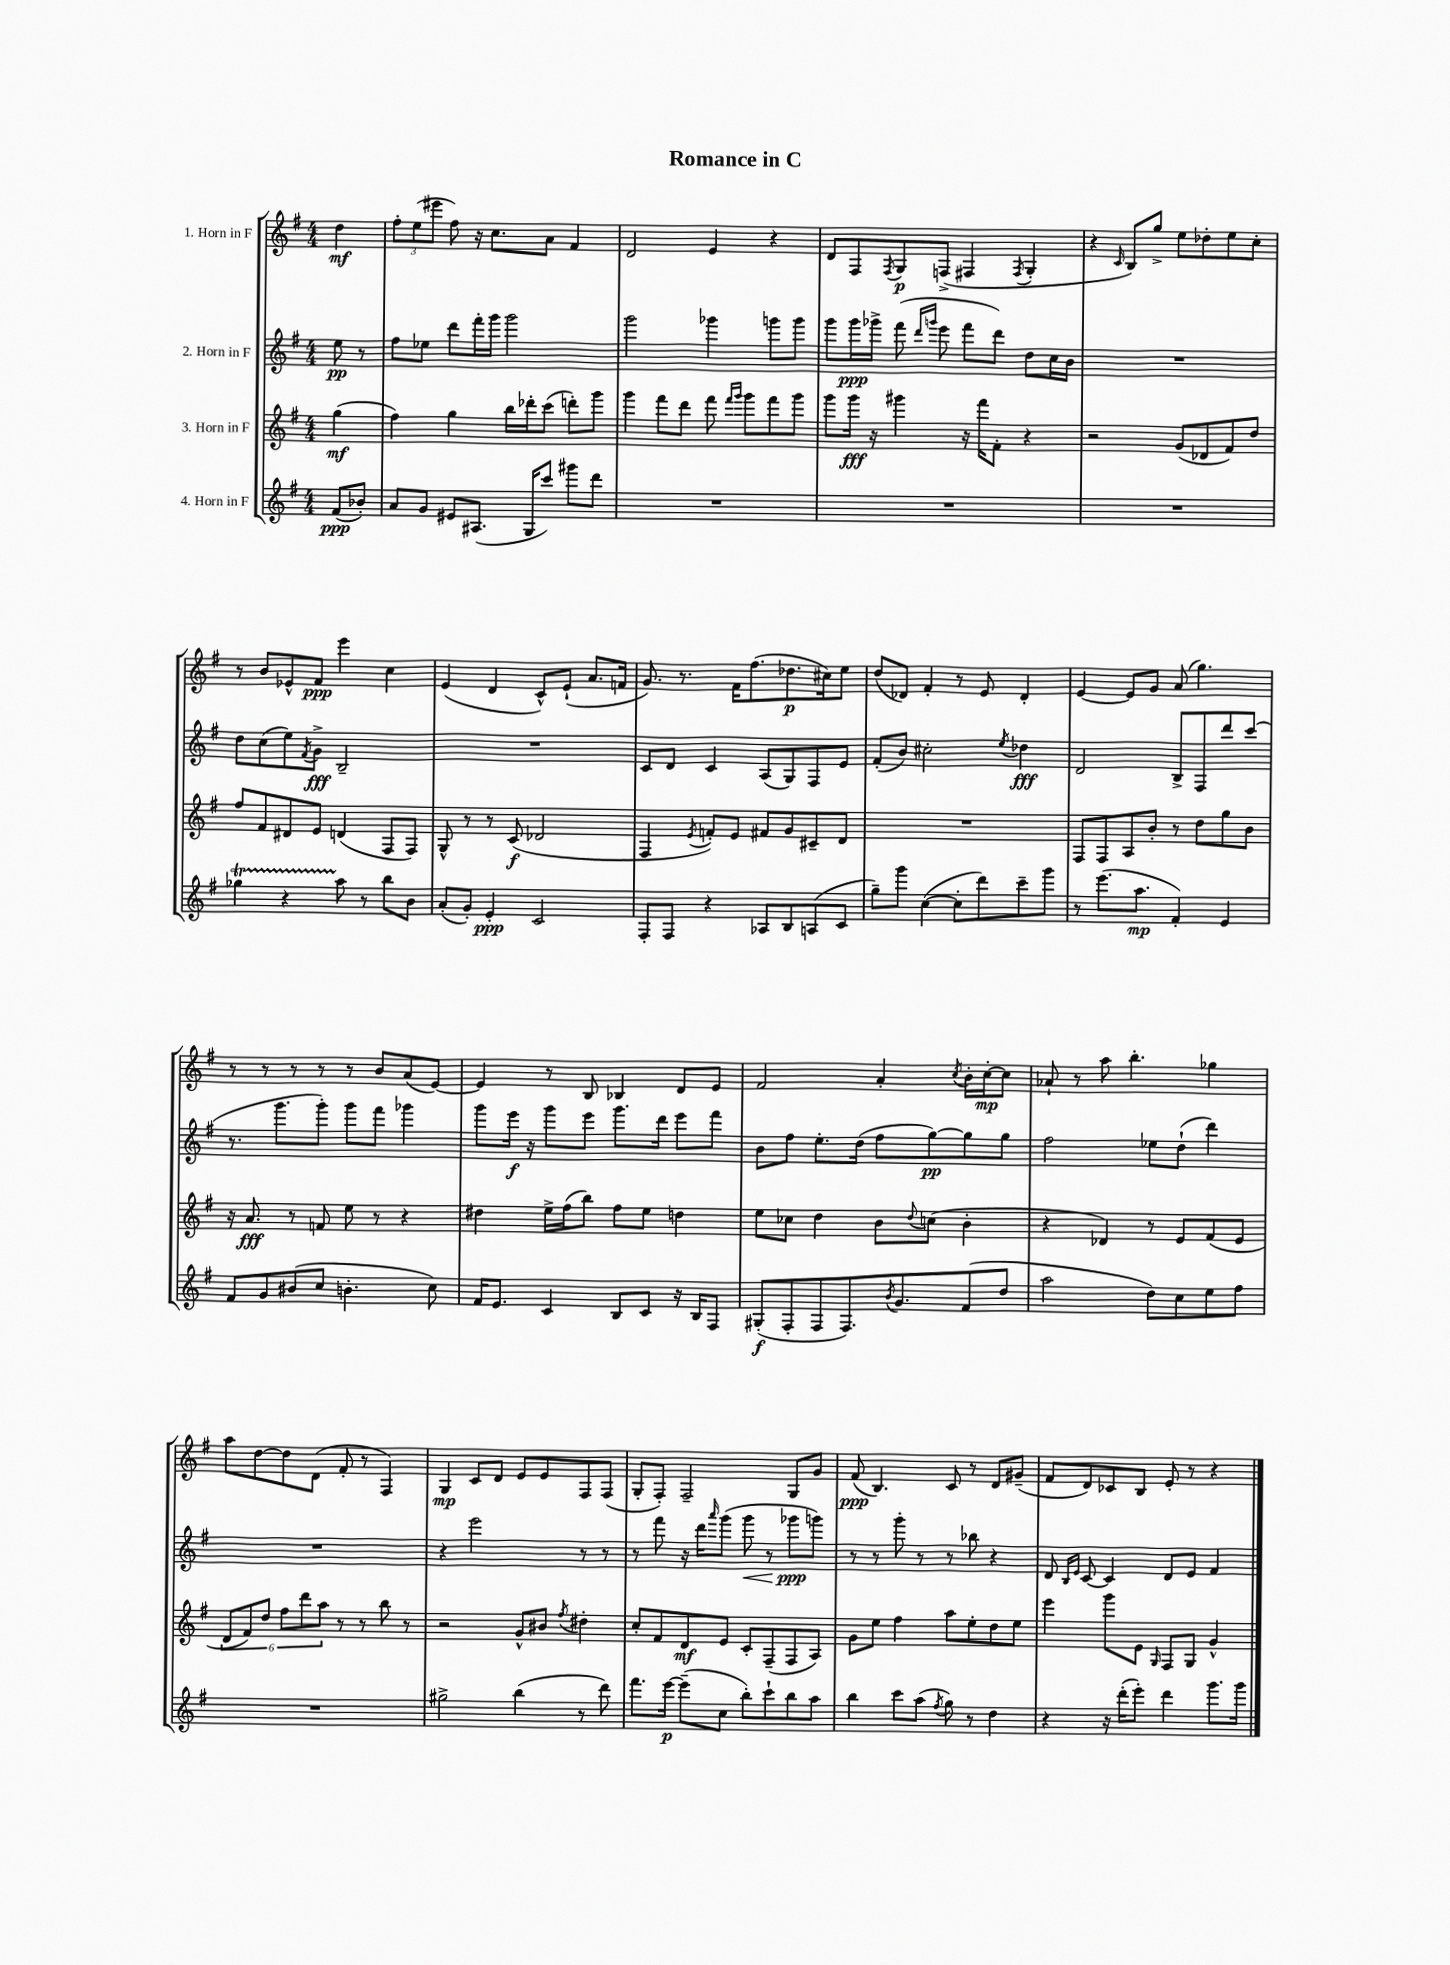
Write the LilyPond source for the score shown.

\header { title = "Romance in C" }
<<
\new StaffGroup <<
\new Staff = "s0" \with { instrumentName = "1. Horn in F" } {
    \clef treble \key g \major \numericTimeSignature \time 4/4 \partial 4
    d''4\mf |
    \tuplet 3/2 { fis''8-. e''8( eis'''8 } fis''8) r16 c''8. a'8 fis'4 |
    d'2 e'4 r4 |
    d'8 fis8 \acciaccatura { fis8 } g8\p f8->( fis4 \acciaccatura { fis8 } g4-. |
    r4 \grace { c'16 } b8) g''8-> e''8 des''8-. e''8 c''8-. |
    r8 b'8 ees'8-^ fis'8\ppp e'''4 c''4 |
    e'4( d'4 c'8-^) e'8-!( a'8. f'16 |
    g'8.) r8. fis'16 fis''8.( des''8.\p cis''16) e''8 |
    d''8( des'8) fis'4-. r8 e'8 des'4-. |
    e'4~ e'8 g'8 a'8( g''4.) |
    r8 r8 r8 r8 r8 b'8 a'8( e'8~) |
    e'4 r8 b8 bes4 d'8 e'8 |
    fis'2 a'4-. \acciaccatura { c''8 } b'16-. c''16~-.\mp c''8 |
    aes'8-! r8 a''8 b''4.-. ges''4 |
    a''8 d''8~ d''8 d'8( fis'8-. r8 fis4) |
    g4\mp c'8 d'8 e'8 e'8 fis8 fis8( |
    g8-. fis8-.) fis2-- g8 g'8 |
    fis'8\ppp( b4.) c'8 r8 d'8 gis'8--( |
    fis'8 d'8) ces'8 b8 e'8-. r8 r4 \bar "|." |
}
\new Staff = "s1" \with { instrumentName = "2. Horn in F" } {
    \clef treble \key g \major \numericTimeSignature \time 4/4 \partial 4
    e''8\pp r8 |
    fis''8 ees''8 d'''8 fis'''16-. g'''16 g'''2 |
    g'''2 ges'''4 g'''8 g'''8 |
    g'''8 g'''16\ppp ges'''16-> fis'''8( \grace { d'''16 g'''16 } e'''8 fis'''8 d'''8) d''8 c''16 b'16 |
    R1 |
    d''8 c''8( e''8) \acciaccatura { fis'8 } g'8->\fff b2-- |
    R1 |
    c'8 d'8 c'4 a8( g8) fis8 e'8 |
    fis'8-.( b'8) cis''2-. \acciaccatura { e''8 } des''4\fff |
    d'2 b8-> fis8 d'''8 c'''8( |
    r8. g'''8. g'''8-.) g'''8 fis'''8 ges'''4 |
    g'''8 e'''16\f r16 g'''8 e'''8 g'''8. d'''16 e'''8 fis'''8 |
    b'8 fis''8 e''8.-. d''16( fis''8 g''8~\pp) g''8 g''8 |
    fis''2 ees''8 d''8-!( d'''4) |
    R1 |
    r4 e'''2 r8 r8 |
    r8 fis'''8 r16 d'''16 \grace { a'''16 } g'''8( g'''8\< r8 ges'''8\ppp\! g'''8) |
    r8 r8 g'''8-. r8 r8 bes''8 r4 |
    d'8 \grace { b16 e'16 } c'8~ c'4 d'8 e'8 fis'4 \bar "|." |
}
\new Staff = "s2" \with { instrumentName = "3. Horn in F" } {
    \clef treble \key g \major \numericTimeSignature \time 4/4 \partial 4
    g''4\mf( |
    fis''4) g''4 b''16 des'''16-. c'''8( d'''8-.) g'''8 |
    g'''4 fis'''8 d'''8 fis'''8 \grace { fis'''16 g'''16 } g'''8 fis'''8 g'''8 |
    g'''8 g'''16\fff r16 gis'''4 r16 fis'''16 fis'8-. r4 |
    r2 g'8( des'8 fis'8) d''8 |
    fis''8 fis'8 dis'8 e'8 d'4( fis8 fis8) |
    g8-^ r8 r8 c'8\f( des'2 |
    fis4 \acciaccatura { e'8 } f'8-.) e'8 fis'8 g'8 cis'8-- d'8 |
    R1 |
    fis8 fis8 a8 b'8-. r8 d''8 g''8 b'8 |
    r16 a'8.\fff r8 f'8 e''8 r8 r4 |
    dis''4 e''16-> fis''16( b''8) fis''8 e''8 d''4 |
    e''8 ces''8 d''4 b'8 \appoggiatura { d''8 } c''8( b'4-. |
    r4 des'4) r8 e'8 fis'8( e'8 |
    \tuplet 6/4 { d'8 fis'8) d''8 fis''8 d'''8 a''8 } r8 r8 b''8 r8 |
    r2 g'8-^ bis'8 \acciaccatura { fis''8 } dis''4-. |
    c''8-. fis'8 d'8\mf e'8 c'8-. fis8--( fis8 a8) |
    g'8 e''8 fis''4 a''8 e''8-. d''8 e''8 |
    e'''4 g'''8 e'8 \grace { g16 } fis8 g8 g'4-^ \bar "|." |
}
\new Staff = "s3" \with { instrumentName = "4. Horn in F" } {
    \clef treble \key g \major \numericTimeSignature \time 4/4 \partial 4
    fis'8\ppp( bes'8-.) |
    a'8 g'8 eis'8 ais8.( g16 c'''8) gis'''8 d'''8 |
    R1 |
    R1 |
    R1 |
    ges''4\startTrillSpan r4 a''8\stopTrillSpan r8 b''8 b'8 |
    a'8-.( g'8-.) e'4-.\ppp c'2 |
    fis8-. fis8 r4 aes8 b8 a8( c'8 |
    g''8--) g'''8 c''4~( c''8-. d'''8) c'''8-- g'''8 |
    r8 e'''8.( a''8.\mp fis'4-.) e'4 |
    fis'8 g'8 bis'8( c''8 b'4.-. c''8) |
    fis'16 e'8. c'4 b8 c'8 r16 b16 fis8 |
    gis8-.\f( fis8-. fis8 fis8.) \acciaccatura { b'8 } g'8. fis'8( d''8 |
    a''2 d''8) c''8 e''8 fis''8 |
    R1 |
    gis''2-> b''4( r8 d'''8) |
    fis'''8. e'''16~\p e'''8--( c''8 b''8-.) c'''8-! b''8 a''8 |
    b''4 c'''8 a''8( \acciaccatura { fis''8 } g''8) r8 d''4 |
    r4 r16 d'''16-.( e'''8-.) d'''4 g'''8. g'''16 \bar "|." |
}
>>
>>
\layout { \context { \Score \remove "Bar_number_engraver" } }
